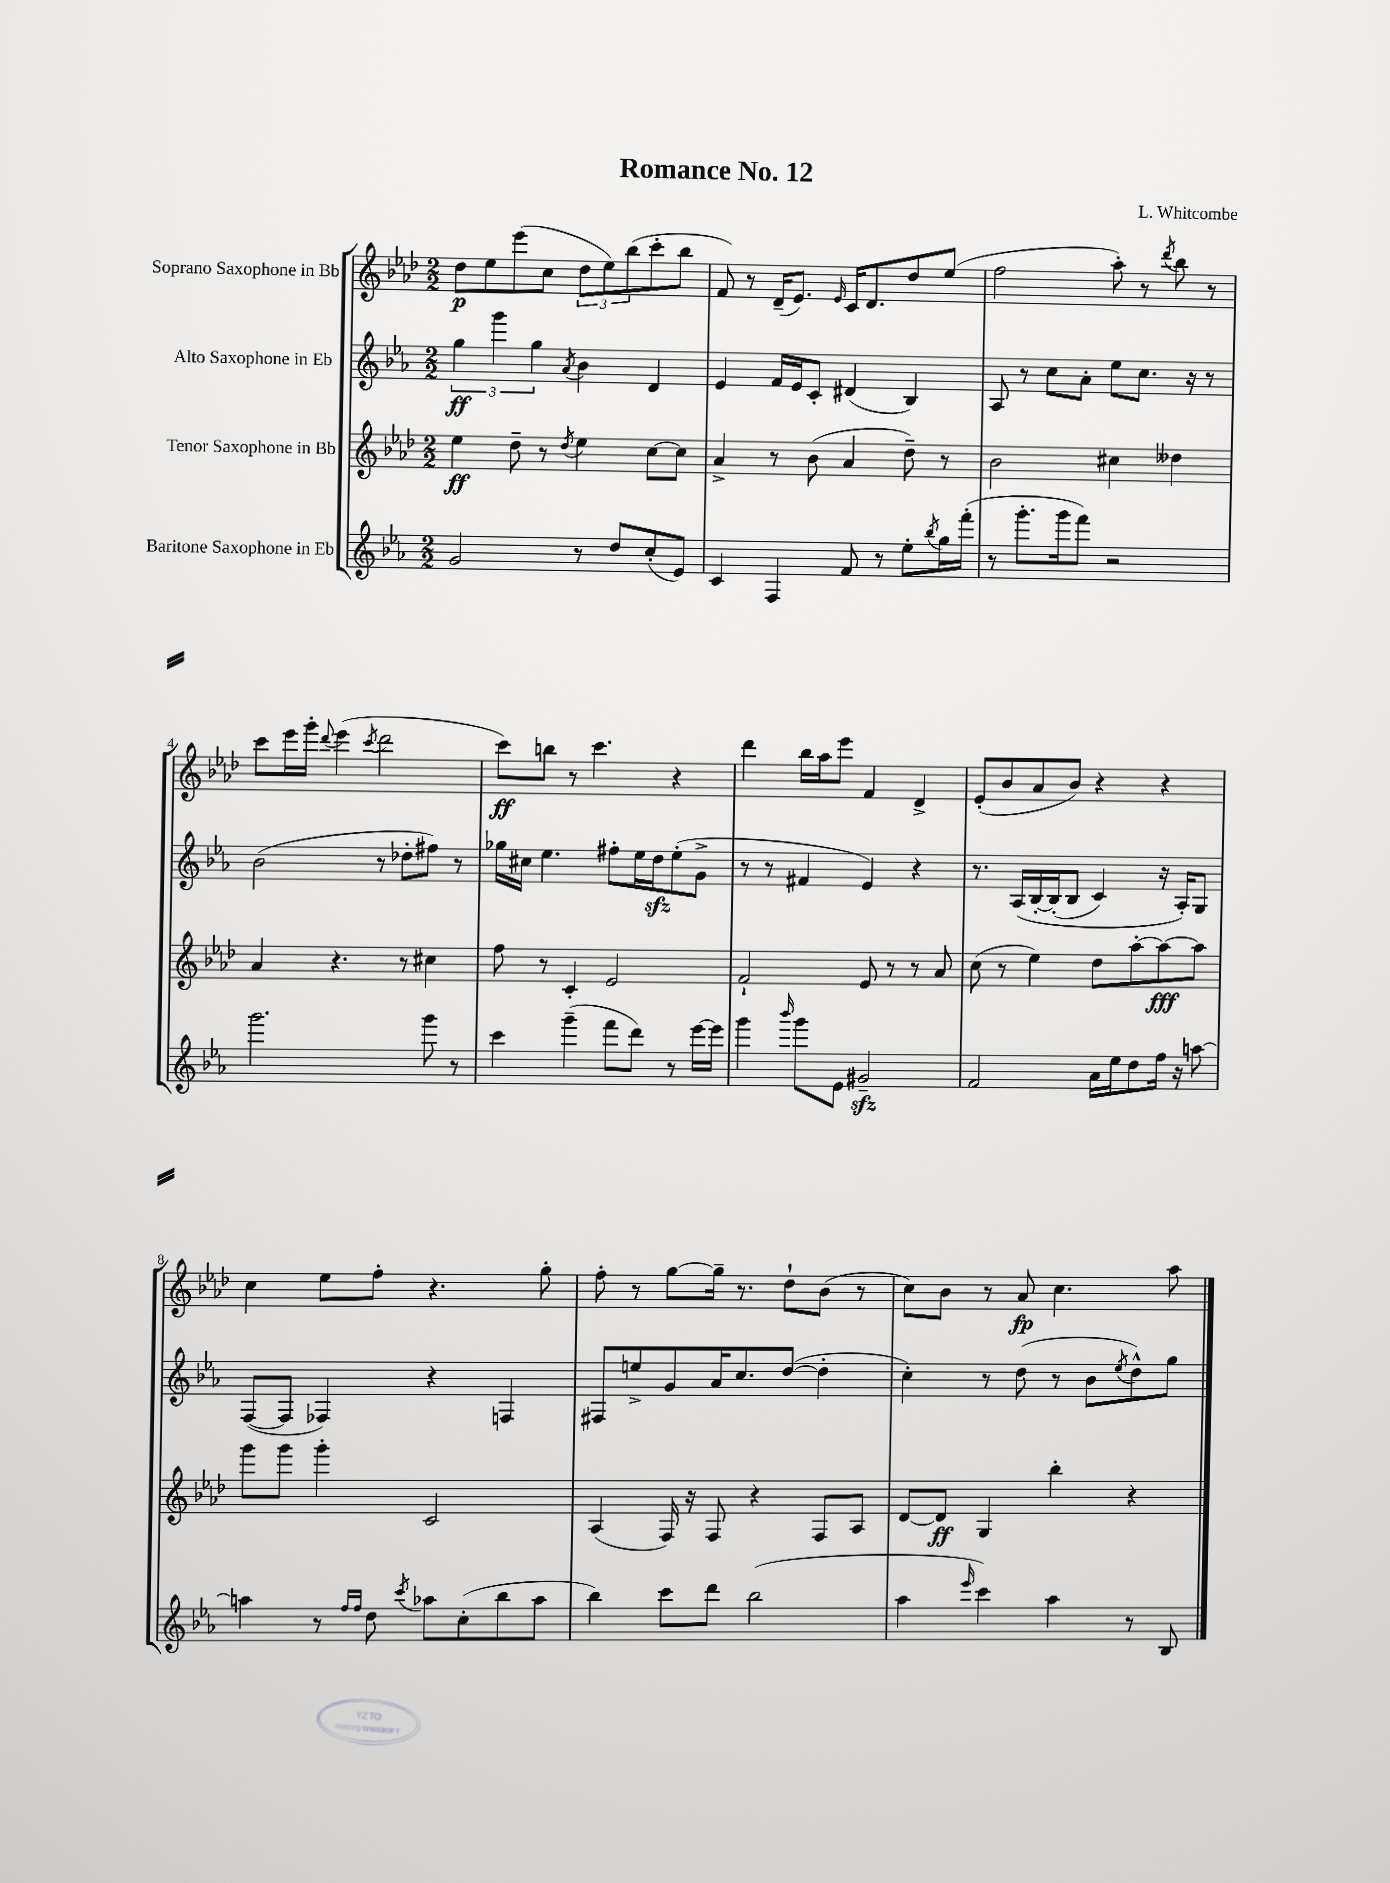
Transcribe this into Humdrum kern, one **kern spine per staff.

**kern	**kern	**kern	**kern
*staff4	*staff3	*staff2	*staff1
*clefG2	*clefG2	*clefG2	*clefG2
*k[b-e-a-]	*k[b-e-a-d-]	*k[b-e-a-]	*k[b-e-a-d-]
*M2/2	*M2/2	*M2/2	*M2/2
2g	4ee-	6gg	8dd-
.	.	.	8ee-
.	.	6ggg	.
.	8dd-~	.	(8eee-
.	.	6gg	.
.	8r	.	8cc
.	8qdd-	8qa-	.
8r	4ee-	4b-	12dd-
.	.	.	12ee-)
8dd	.	.	.
.	.	.	(12bb-
(8cc'	[8cc	4d	8ccc'
8e-)	8cc]	.	8bb-
=	=	=	=
4c	4a-^	4e-	8f)
.	.	.	8r
4F	8r	16f	(16d-~
.	.	16e-	8.e-)
.	(8b-	8c'	.
.	.	.	16qqe-
8f	4a-	(4d#	16c
.	.	.	8.d-
8r	.	.	.
8ee-'	8dd-~)	4B-)	8dd-
8qbb-	.	.	.
16gg	8r	.	(8ee-
(16fff'	.	.	.
=	=	=	=
8r	2b-	8A-	2ff
8.ggg'	.	8r	.
.	.	8cc	.
16ggg	.	.	.
8fff)	.	8a-'	.
2r	4cc#	8ee-	8aa-')
.	.	8.cc	8r
.	.	.	8qddd-
.	4dd--	.	8bb-
.	.	16r	.
.	.	8r	8r
=	=	=	=
2.ggg	4a-	(2b-	8ccc
.	.	.	16eee-
.	.	.	16ggg'
.	.	.	8qqddd-
.	4.r	.	(4eee-
.	.	.	8qccc
.	.	8r	2ddd-
.	8r	8dd-'	.
8ggg	4cc#	8ff#)	.
8r	.	8r	.
=	=	=	=
4ccc	8ff	16gg-	8ccc)
.	.	16cc#	.
.	8r	4.ee-	8bb
(4ggg~	4c'	.	8r
.	.	.	4.ccc
8fff	2e-	8ff#'	.
8ddd)	.	16ee-	.
.	.	16dd	.
8r	.	(8ee-'	4r
[16eee-	.	8g^	.
16eee-]	.	.	.
=	=	=	=
4ggg	2f`	8r	4ddd-
.	.	8r	.
16qqbbb-	.	.	.
8ggg	.	4f#	16bb-
.	.	.	16aa-
8e-	.	.	8eee-
2g#~	8e-	4e-)	4f
.	8r	.	.
.	8r	4r	4d-^
.	8a-	.	.
=	=	=	=
2f	(8cc	8.r	(8e-'
.	8r	.	8b-
.	.	&(16A-	.
.	4ee-)	[16B-'	8a-
.	.	(16B-']	.
.	.	8B-	8b-)
16a-	8dd-	4c)	4r
16ee-	.	.	.
8dd	[8aa-'	.	.
16ff	8aa-_	16r	4r
16r	.	16A-'&)	.
[8aa	8aa-]	8G	.
=	=	=	=
4aa]	8ggg	([8F	4cc
.	8ggg	8F]	.
8r	4ggg'	4F-)	8ee-
16qqff	.	.	.
16qqff	.	.	.
8dd	.	.	8ff'
8qccc	.	.	.
8aa-	2c	4r	4.r
(8cc'	.	.	.
8bb-	.	4F	.
8aa-	.	.	8gg'
=	=	=	=
4bb-)	(4A-	8F#	8ff'
.	.	8ee^	8r
8ccc	16F)	8g	[8gg
.	16r	.	.
8ddd	8F	16a-	16gg~]
.	.	8.cc	8.r
(2bb-	4r	.	.
.	.	([8dd	8dd-`
.	8F	4dd']	(8b-
.	8A-	.	8r
=	=	=	=
4aa-	[8d-	4cc')	8cc)
.	8d-]	.	8b-
16qqeee-	.	.	.
4ccc)	4G	8r	8r
.	.	(8dd	8a-
4aa-	4bb-'	8r	4.cc
.	.	8b-	.
.	.	8qee-	.
8r	4r	8dd^^)	.
8B-	.	8gg	8aa-
==	==	==	==
*-	*-	*-	*-
